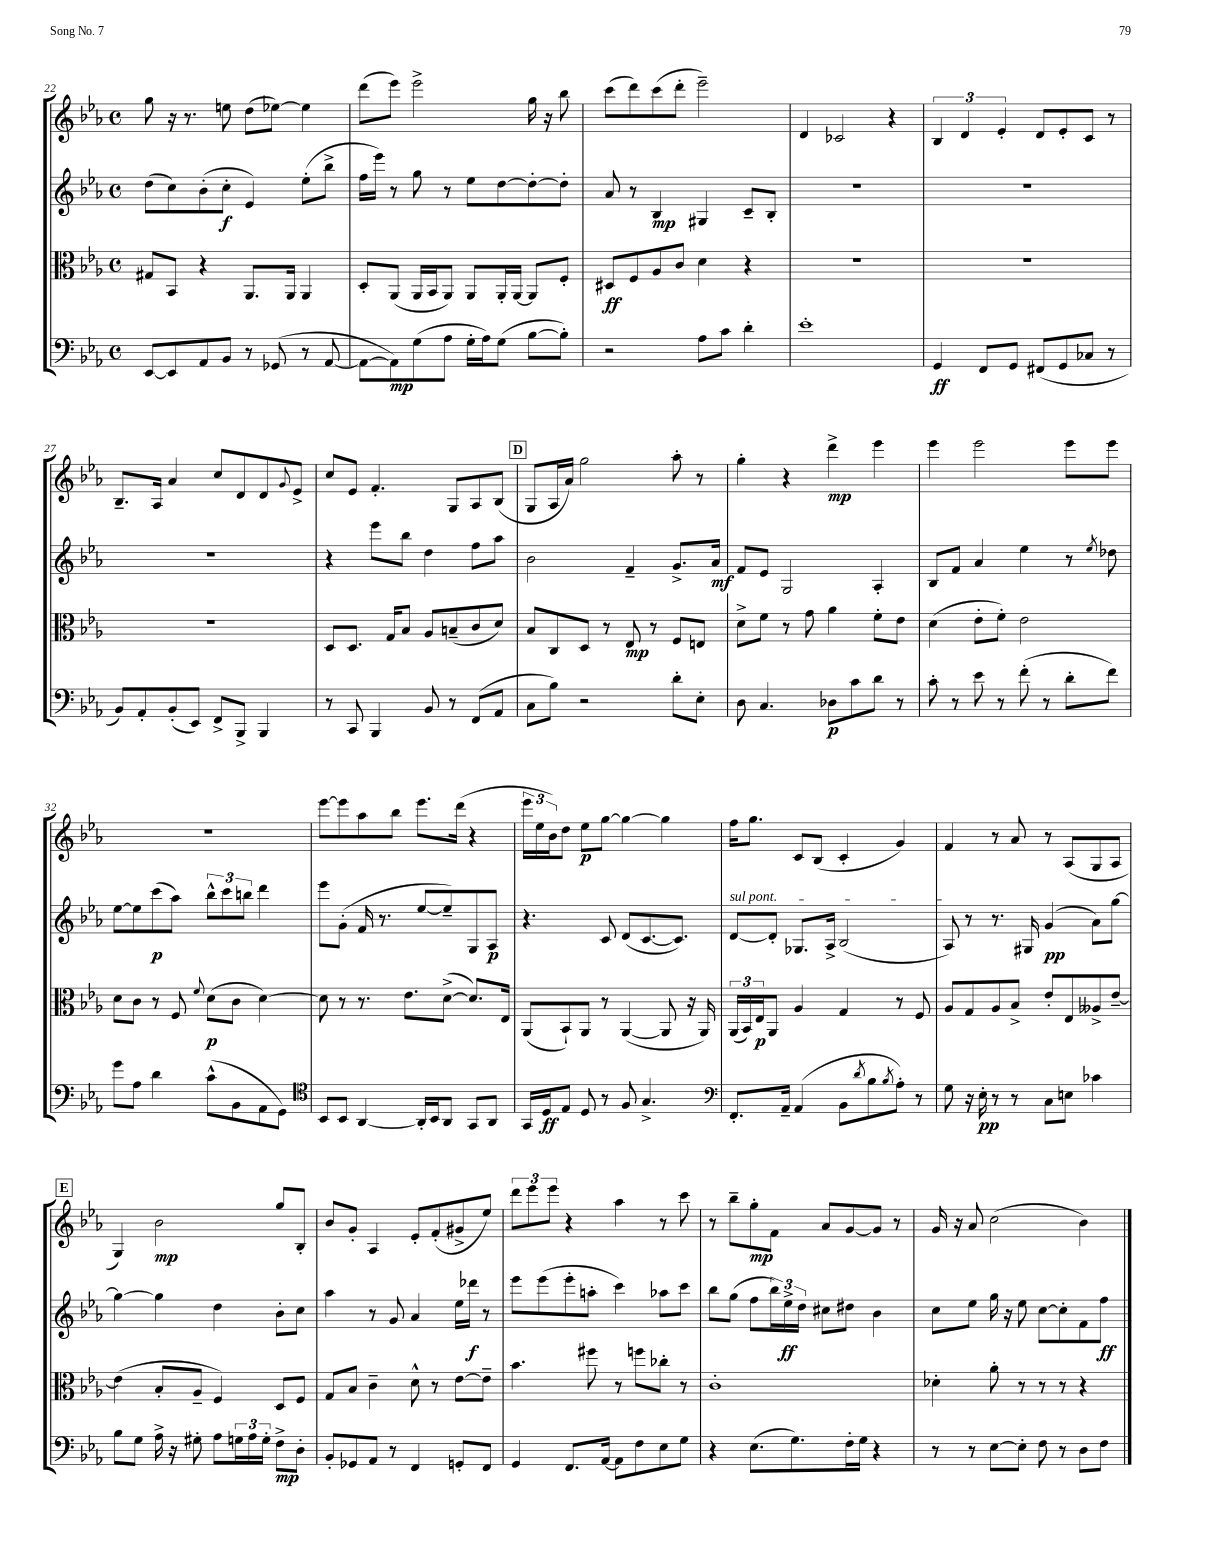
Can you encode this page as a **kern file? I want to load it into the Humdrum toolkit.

**kern	**kern	**kern	**kern
*staff4	*staff3	*staff2	*staff1
*clefF4	*clefC3	*clefG2	*clefG2
*k[b-e-a-]	*k[b-e-a-]	*k[b-e-a-]	*k[b-e-a-]
*M4/4	*M4/4	*M4/4	*M4/4
*met(c)	*met(c)	*met(c)	*met(c)
[8EE-	8G#	(8dd	8gg
8EE-]	8BB-	8cc)	16r
.	.	.	8.r
8AA-	4r	(8b-'	.
8BB-	.	8cc'	8ee
8r	8.AA-	4e-)	(8dd
(8GG-	.	.	[8ee-)
.	16AA-	.	.
8r	4AA-	(8ee-'	4ee-]
[8AA-	.	8bb-^	.
=	=	=	=
8AA-_	8D'	16ff	(8ddd
.	.	16eee-)	.
8AA-])	(8AA-	8r	8eee-)
(8G	16AA-	8gg	2eee-^
.	16BB-	.	.
8A-	8AA-)	8r	.
16G'	8AA-	8ee-	.
16A-)	.	.	.
(8G	16AA-'	[8dd	.
.	[16AA-	.	.
[8B-	8AA-]	8dd'_	16gg
.	.	.	16r
8B-'])	8F'	8dd']	8bb-
=	=	=	=
2r	8D#	8a-	(8ccc
.	8F	8r	8ddd)
.	8A-	4B-	(8ccc
.	8c	.	8ddd'
8A-	4d	4G#	2eee-~)
8c	.	.	.
4d'	4r	8c~	.
.	.	8B-'	.
=	=	=	=
1e-'	1r	1r	4d
.	.	.	2c-
.	.	.	4r
=	=	=	=
4GG	1r	1r	6B-
.	.	.	6d
8FF	.	.	.
.	.	.	6e-'
8GG	.	.	.
(8FF#	.	.	8d
8GG	.	.	8e-'
8C-	.	.	8c
8r	.	.	8r
=	=	=	=
8BB-)	1r	1r	8.B-~
8AA-'	.	.	.
.	.	.	16A-
(8BB-'	.	.	4a-
8EE-)	.	.	.
8FF^	.	.	8cc
8BBB-^	.	.	8d
4BBB-	.	.	8d
.	.	.	8qqg
.	.	.	8e-^
=	=	=	=
8r	8D	4r	8cc
8CC	8.D	.	8e-
4BBB-	.	8eee-	4.f'
.	16G	.	.
.	8B-	8bb-	.
8BB-	8A-	4dd	.
8r	(8B~	.	8G
(8FF	8c	8ff	8A-
8AA-	8d)	8aa-	(8B-
=	=	=	=
8C	8B-	2b-	8G
8B-)	8C	.	16A-
.	.	.	16a-)
2r	8D	.	2gg
.	8r	.	.
.	8E-	4f~	.
.	8r	.	.
8d'	8F	8.g^	8aa-'
8E-'	8E	.	8r
.	.	16a-	.
=	=	=	=
8D	8d^	8f	4gg'
4.C	8f	8e-	.
.	8r	2G	4r
.	8g	.	.
8D-	4a-	.	4ddd^
8c	.	.	.
8d	8f'	4A-'	4eee-
8r	8e-	.	.
=	=	=	=
8c'	(4d	8B-	4eee-
8r	.	8f	.
8e-	8e-'	4a-	2eee-
8r	8f')	.	.
(8f'	2e-	4ee-	.
8r	.	.	.
8d'	.	8r	8eee-
.	.	8qee-	.
8f)	.	8dd-	8eee-
=	=	=	=
8g	8d	[8ee-	1r
8A-	8c	8ee-]	.
4d	8r	(8ccc	.
.	8F	8aa-)	.
.	8qqf	.	.
(8c^^	(8d	12bb-^^	.
.	.	12ccc	.
8BB-	8c	.	.
.	.	12bb	.
8AA-	[4d)	4ddd	.
8GG)	.	.	.
=	=	=	=
*clefC4	*	*	*
8BB-	8d]	8eee-	[8eee-
8BB-	8r	(8g'	8eee-]
[4AA-	8.r	16f	8aa-
.	.	8.r	.
.	.	.	8bb-
.	8.e-	.	.
16AA-']	.	[8ee-	8.eee-
16BB-	.	.	.
8AA-	([8d^	8ee-~])	.
.	.	.	(16ddd
8GG	8.d])	8G	4r
8AA-	.	8A-	.
.	16E-	.	.
=	=	=	=
16GG	(8AA-	4.r	24eee-
.	.	.	24ee-
16D	.	.	.
.	.	.	24b-)
8E-	8BB-`)	.	8dd
8D	8AA-	.	8ee-
8r	8r	8c	[8gg
8F	([4AA-	(8d	4gg_
4.G^	.	[8.c	.
.	8AA-]	.	4gg]
.	.	8.c])	.
.	16r	.	.
.	16AA-)	.	.
=	=	=	=
*clefF4	*	*	*
8.FF'	(24AA-	[8d	16ff
.	24BB-)	.	.
.	.	.	8.gg
.	24E-	.	.
.	8AA-	8d']	.
16AA-~	.	.	.
(4AA-	4A-	8.G-	8c
.	.	.	(8B-
.	.	16A-^	.
8BB-	4G	(2B-	4c'
8qd	.	.	.
8B-	.	.	.
8qB-	.	.	.
8A-')	8r	.	4g)
8r	8F	.	.
=	=	=	=
8G	8A-	8A-)	4f
16r	8G	8r	.
16E-'	.	.	.
8r	8A-	8.r	8r
8r	8B-^	.	8a-
.	.	16G#	.
8C	8e-'	(4g	8r
8E	8E-	.	(8A-
4c-	8A--^	8a-)	8G
.	[8e-~	[8gg	8A-
=	=	=	=
8B-	(4e-]	4gg_	4G)
8G	.	.	.
16A-^	8B-'	4gg]	2b-
16r	.	.	.
8G#'	8A-~	.	.
8A-	4F)	4dd	.
24G	.	.	.
24A-	.	.	.
24G'	.	.	.
8F^	8D	8b-'	8gg
8D'	8F	8cc	8B-'
=	=	=	=
8BB-'	8G	4aa-	8b-
8GG-	8B-	.	8g'
8AA-	4c~	8r	4A-
8r	.	8g	.
4FF	8d^^	4a-	8e-'
.	8r	.	(8f'
8GG'	[8e-	16ee-	8g#^
.	.	16ddd-	.
8FF	8e-~]	8r	8ee-)
=	=	=	=
4GG	4.b-	8eee-	12ddd
.	.	.	12eee-
.	.	(8eee-	.
.	.	.	12eee-
8.FF	.	8eee-'	4r
.	8ff#	8aa'	.
[16AA-	.	.	.
8AA-]	8r	4ccc)	4aa-
8F	8ff	.	.
8E-	8cc-'	8aa-	8r
8G	8r	8ccc	8ccc
=	=	=	=
4r	1c'	8bb-	8r
.	.	(8gg	8bb-~
(8.E-	.	8ff	8gg'
.	.	24bb-)	8f
.	.	24ee-^	.
8.G)	.	.	.
.	.	24dd	.
.	.	8cc#	8a-
16F'	.	8dd#	[8g
16G	.	.	.
4r	.	4b-	8g]
.	.	.	8r
=	=	=	=
8r	4d-'	8cc	16g
.	.	.	16r
8r	.	8ee-	8a-
[8E-	8a-'	16gg	(2cc
.	.	16r	.
8E-']	8r	8ee-	.
8F	8r	[8cc	.
8r	8r	8cc']	.
8D	4r	8f	4b-)
8F	.	8ff	.
==	==	==	==
*-	*-	*-	*-
